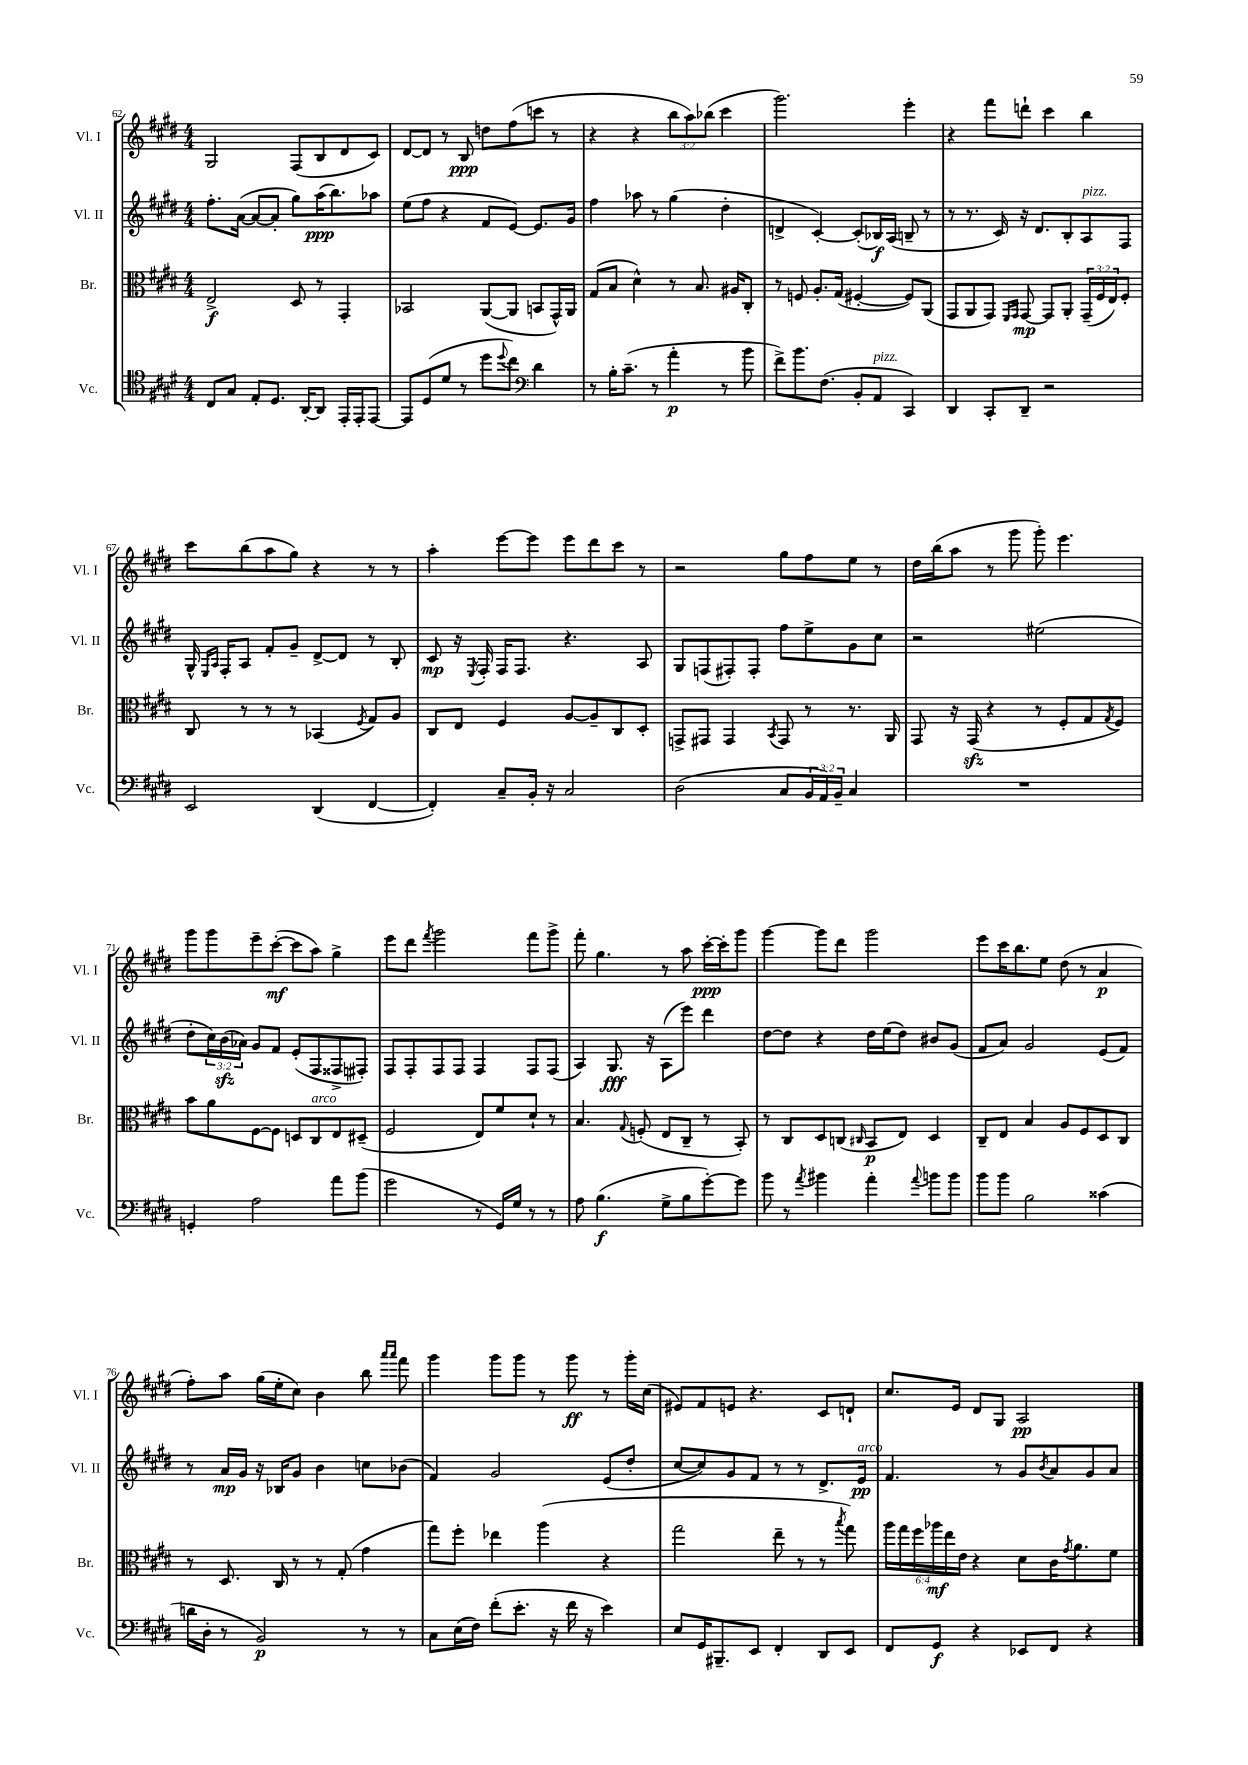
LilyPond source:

<<
\new StaffGroup <<
\new Staff = "s0" \with { instrumentName = "Vl. I" shortInstrumentName = "Vl. I" } {
    \clef treble \key e \major \numericTimeSignature \time 4/4 \override Staff.TupletNumber.text = #tuplet-number::calc-fraction-text
    gis2 fis8( b8 dis'8 cis'8) |
    dis'8~ dis'8 r8 b8\ppp d''8 fis''8( c'''8 r8 |
    r4 r4 \tuplet 3/2 { b''8 a''8) bes''8( } cis'''4 |
    gis'''2.) e'''4-. |
    r4 fis'''8 d'''8-! cis'''4 b''4 |
    cis'''8 b''8( a''8 gis''8) r4 r8 r8 |
    a''4-. e'''8~ e'''8 e'''8 dis'''8 cis'''8 r8 |
    r2 gis''8 fis''8 e''8 r8 |
    dis''16 b''16( a''8 r8 gis'''8 gis'''8-.) e'''4. |
    gis'''8 gis'''8 e'''8-- cis'''8~-.\mf( cis'''8 a''8) gis''4-> |
    e'''8 dis'''8 \acciaccatura { fis'''8 } gis'''2 fis'''8 gis'''8-> |
    fis'''8-. gis''4. r8 a''8 cis'''16~-.\ppp cis'''16-. gis'''8 |
    gis'''4~ gis'''8 dis'''8 gis'''2 |
    e'''8 cis'''16 b''8. e''8 dis''8( r8 a'4\p |
    fis''8-.) a''8 gis''16( e''16-. cis''8) b'4 b''8 \grace { a'''16 a'''16 } fis'''8 |
    gis'''4 gis'''8 gis'''8 r8 gis'''8\ff r8 gis'''16-. cis''16( |
    eis'8) fis'8 e'8 r4. cis'8 d'8-! |
    cis''8. e'16 dis'8 gis8 a2\pp \bar "|." |
}
\new Staff = "s1" \with { instrumentName = "Vl. II" shortInstrumentName = "Vl. II" } {
    \clef treble \key e \major \numericTimeSignature \time 4/4 \override Staff.TupletNumber.text = #tuplet-number::calc-fraction-text
    fis''8.-. a'16~( a'8~ a'8-. gis''8) a''16\ppp( b''8.) aes''8 |
    e''8( fis''8 r4 fis'8 e'8~) e'8. gis'16 |
    fis''4 aes''8 r8 gis''4( dis''4-. |
    d'4-> cis'4~-.) cis'8-.( bes16\f) a16( b8-- r8 |
    r8 r8. cis'16) r16 dis'8. b8-. a8^\markup { \italic "pizz." } fis8 |
    gis16-^ \grace { e16 a16 } fis16-. a8 fis'8-. gis'8-- dis'8~-> dis'8 r8 b8-. |
    cis'8\mp r16 \acciaccatura { e8 } fis16-. fis16 fis8. r4. a8 |
    gis8 f8( fis8-.) fis8-. fis''8 e''8-> gis'8 cis''8 |
    r2 eis''2( |
    dis''8-. \tuplet 3/2 { cis''16) b'16\sfz( aes'16) } gis'8 fis'8 e'8-.( fis8 fisis8-> fis8-.) |
    fis8 fis8-. fis8 fis8 fis4 fis8 fis8( |
    a4) gis8.\fff r16 a8( e'''8) dis'''4 |
    dis''8~ dis''8 r4 dis''16 e''16( dis''8) bis'8 gis'8( |
    fis'8 a'8) gis'2 e'8( fis'8) |
    r8 a'16\mp gis'16 r16 bes16 gis'8 b'4 c''8 bes'8( |
    fis'4) gis'2 e'8( dis''8-. |
    cis''8~ cis''8) gis'8 fis'8 r8 r8 dis'8.-> e'16\pp^\markup { \italic "arco" } |
    fis'4. r8 gis'8 \acciaccatura { b'8 } a'8 gis'8 a'8 \bar "|." |
}
\new Staff = "s2" \with { instrumentName = "Br." shortInstrumentName = "Br." } {
    \clef alto \key e \major \numericTimeSignature \time 4/4 \override Staff.TupletNumber.text = #tuplet-number::calc-fraction-text
    e2->\f dis8 r8 gis,4-. |
    bes,2 a,8~( a,8 b,8 gis,16-^) a,16 |
    gis8( b8 dis'4-^) r8 b8. ais16 cis8-. |
    r8 f8 a8.-. gis16( fis4~-. fis8) a,8( |
    gis,8 a,8 gis,8) \grace { fis,16 gis,16 } gis,8~\mp gis,8 a,8-. \tuplet 3/2 { gis,16--( fis16 e16) } fis8-. |
    cis8 r8 r8 r8 bes,4( \acciaccatura { fis8 } gis8) a8 |
    cis8 e8 fis4 a8~ a8-- cis8 dis8-. |
    g,8-> gis,8 gis,4 \acciaccatura { b,8 } gis,8 r8 r8. a,16 |
    gis,8 r16 gis,16\sfz( r4 r8 fis8-. gis8 \acciaccatura { gis8 } fis8) |
    b'8 a'8 fis8~ fis8 d8 cis8^\markup { \italic "arco" } e8 dis8--( |
    fis2 e8) fis'8 dis'8-! r8 |
    b4. \appoggiatura { gis8 } f8-.( e8 cis8-- r8 b,8-.) |
    r8 cis8 dis8 c8( \grace { cis16 } b,8\p e8) dis4 |
    cis8-- e8 b4 a8 fis8 dis8 cis8 |
    r8 dis8. cis16 r8 r8 gis8-.( gis'4 |
    gis''8) fis''8-. ees''4 a''4( r4 |
    gis''2 e''8-- r8 r8 \acciaccatura { b''8 } gis''8) |
    \tuplet 6/4 { a''16 gis''16 fis''16 aes''16\mf e''16 e'16 } r4 dis'8 cis'16 \acciaccatura { gis'8 } a'8. fis'8 \bar "|." |
}
\new Staff = "s3" \with { instrumentName = "Vc." shortInstrumentName = "Vc." } {
    \clef tenor \key e \major \numericTimeSignature \time 4/4 \override Staff.TupletNumber.text = #tuplet-number::calc-fraction-text
    cis8 gis8 e8-. dis8. a,16~-. a,8 e,16-. e,16-. e,8~ |
    e,8 dis8( dis'8 r8 dis''8 \appoggiatura { dis''8 } cis''8) \clef bass dis'4 |
    r8 b16-. cis'8.--( r8 a'4-.\p r8 b'8 |
    fis'8->) b'8. fis8.( b,8-. a,8^\markup { \italic "pizz." } cis,4) |
    dis,4 cis,8-. dis,8-- r2 |
    e,2 dis,4( fis,4~ |
    fis,4-.) cis8-- b,16-. r16 cis2 |
    dis2( cis8 \tuplet 3/2 { b,16 a,16) b,16-- } cis4 |
    R1 |
    g,4-. a2 a'8 b'8( |
    gis'2 r8 gis,16) gis16 r8 r8 |
    a8 b4.\f( gis8-> b8 gis'8~-.) gis'8 |
    b'8 r8 \acciaccatura { a'8 } bis'4 a'4-. \appoggiatura { a'8 } b'8 b'8 |
    b'8 b'8 b2 cisis'4( |
    d'16 dis16-. r8 b,2\p) r8 r8 |
    cis8 e16( fis16) fis'8-.( e'8.-. r16 fis'16 r16 e'4) |
    e8 gis,16 bis,,8.-- e,8 fis,4-. dis,8 e,8 |
    fis,8 gis,8\f r4 ees,8 fis,8 r4 \bar "|." |
}
>>
>>
\layout { \context { \Score currentBarNumber = #62 } }
